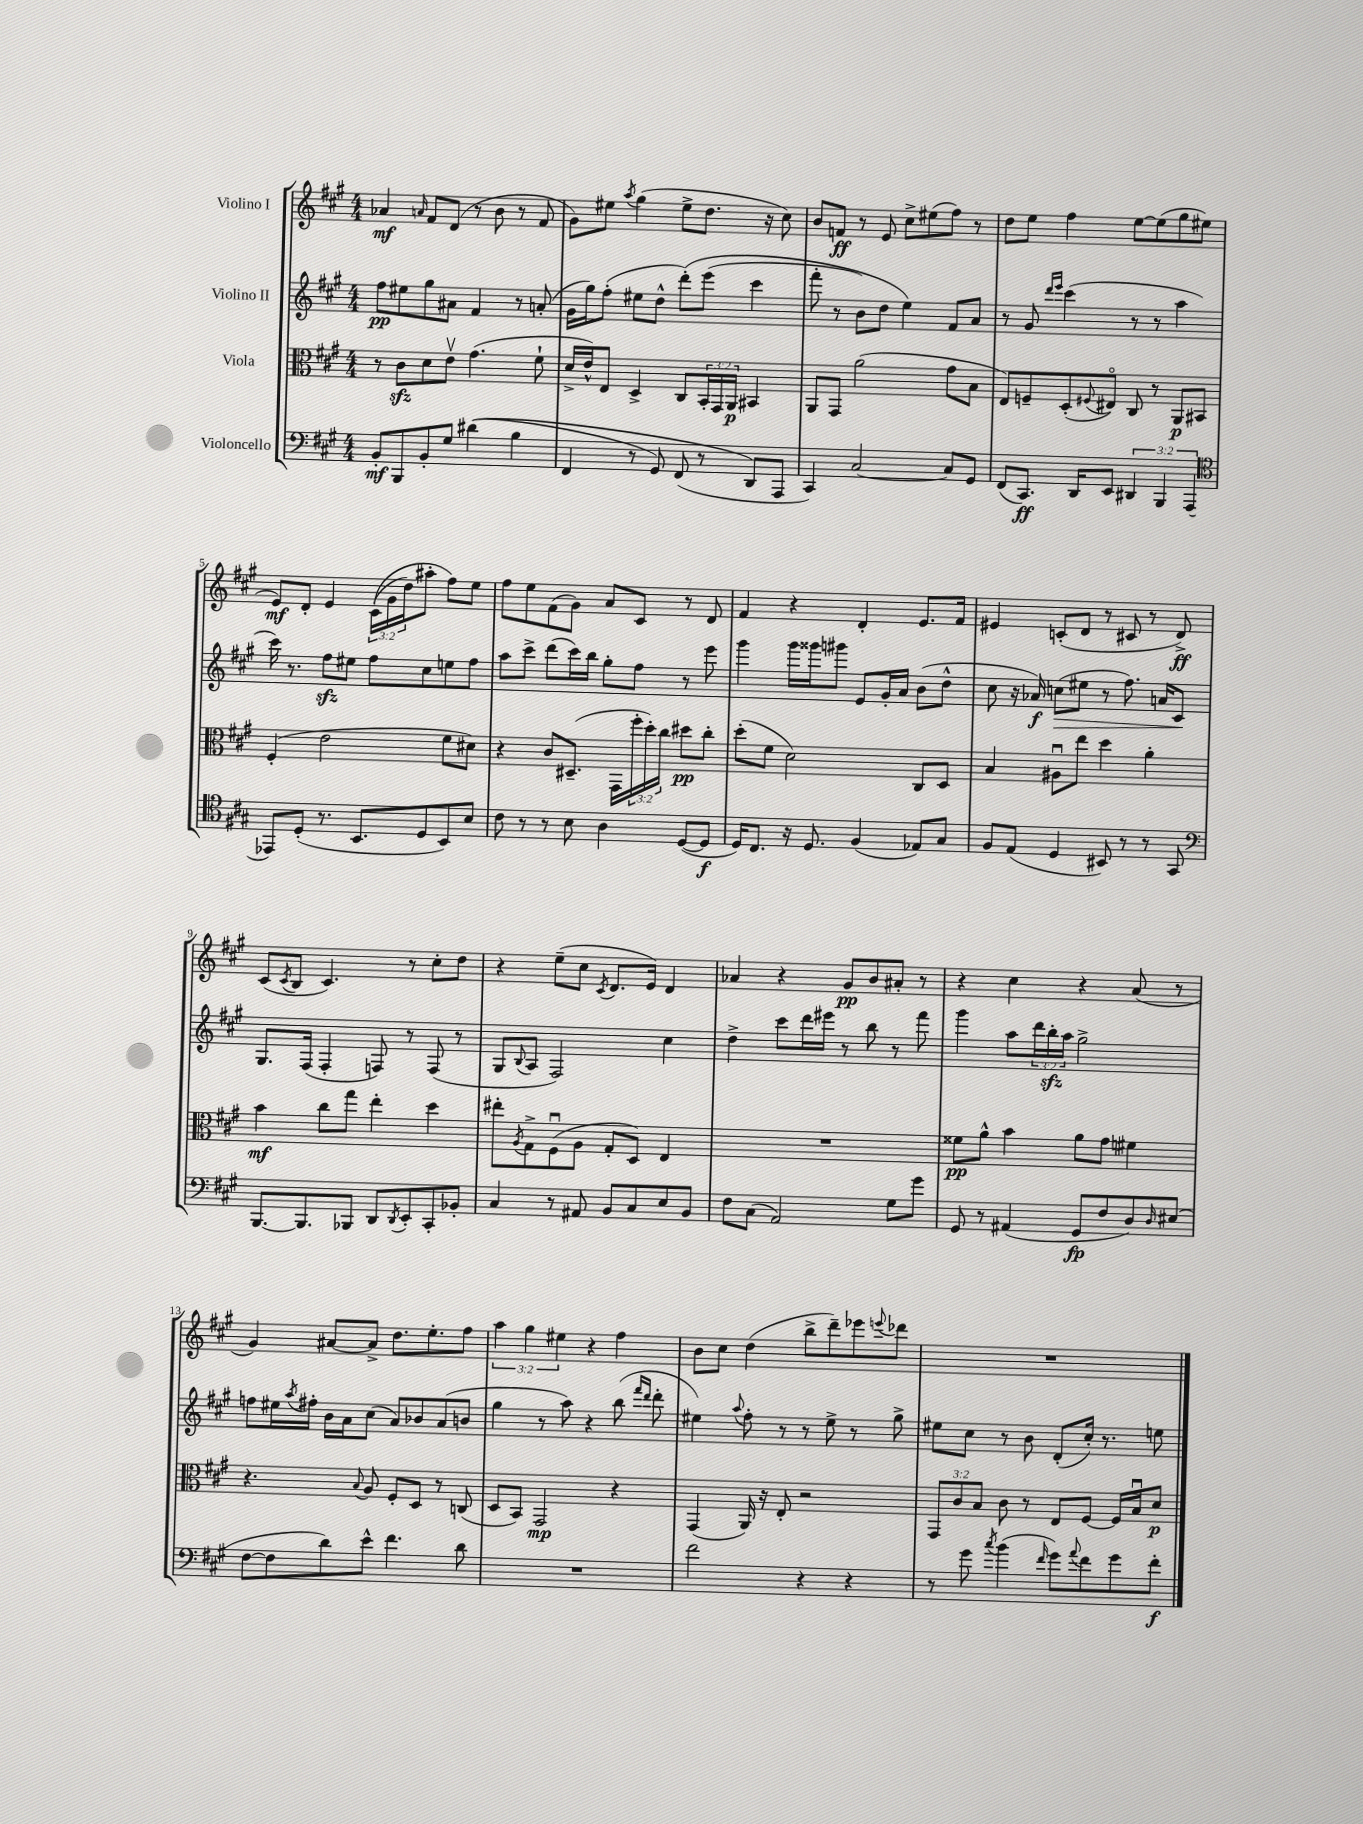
<<
\new StaffGroup <<
\new Staff = "s0" \with { instrumentName = "Violino I" } {
    \clef treble \key a \major \numericTimeSignature \time 4/4 \override Staff.TupletNumber.text = #tuplet-number::calc-fraction-text
    aes'4\mf \grace { a'16 } fis'8 d'8( r8 b'8 r8 fis'8 |
    gis'8) eis''8 \acciaccatura { a''8 } gis''4( eis''8-> d''8. r16 cis''8) |
    b'8 f'8\ff r8 e'8 cis''8-> eis''8( fis''8) r8 |
    d''8 e''8 fis''4 e''8~ e''8( gis''8 eis''8 |
    e'8\mf) d'8-. e'4 \tuplet 3/2 { cis'16(\( gis'16 d''16) } ais''8-. fis''8\) e''8 |
    fis''8 e''8 fis'8( gis'8) a'8 cis'8 r8 d'8 |
    fis'4 r4 d'4-. e'8. fis'16 |
    eis'4 c'8-.( d'8 r8 cis'8 r8 d'8->\ff) |
    cis'8( \acciaccatura { cis'8 } b8 cis'4.) r8 cis''8-. d''8 |
    r4 e''8--( cis''8 \acciaccatura { cis'8 } d'8. e'16) d'4 |
    aes'4 r4 gis'8\pp b'8 ais'8-. r8 |
    r4 cis''4 r4 a'8( r8 |
    gis'4) ais'8~ ais'8-> d''8. e''8.-. fis''8 |
    \tuplet 3/2 { a''4 gis''4 eis''4 } r4 fis''4 |
    b'8 cis''8 d''4( b''8-> d'''8--) ees'''8 \appoggiatura { e'''8 } des'''8 |
    R1 \bar "|." |
}
\new Staff = "s1" \with { instrumentName = "Violino II" } {
    \clef treble \key a \major \numericTimeSignature \time 4/4 \override Staff.TupletNumber.text = #tuplet-number::calc-fraction-text
    fis''8\pp eis''8 gis''8 ais'8 fis'4 r8 a'8-.( |
    gis'16 gis''16) fis''8-.( eis''8 d''8-^ d'''8-.)\( e'''8( cis'''4 |
    fis'''8-. r8 b'8) d''8 e''4\) fis'8 a'8 |
    r8 gis'8 \grace { d'''16 e'''16 } cis'''4( r8 r8 a''4 |
    cis'''16) r8. fis''8\sfz eis''8 fis''8 cis''8 e''8 fis''8 |
    a''8 cis'''8-> d'''8( cis'''16) b''16 gis''8-. fis''8 r8 e'''8 |
    gis'''4 gis'''16 gisis'''16 gis'''8 e'8 gis'16-. a'16 b'8( d''8-^ |
    cis''8 r16 aes'16\f) c''8\>( eis''8 r8 fis''8.) a'16 cis'8\! |
    gis8. fis16( fis4-. f8) r8 f8( r8 |
    gis8 \appoggiatura { b8 } a8 fis2) cis''4 |
    d''4-> cis'''8 d'''16 eis'''16 r8 b''8 r8 fis'''8 |
    gis'''4 a''8 \tuplet 3/2 { d'''16 b''16-.\sfz a''16 } gis''2-> |
    f''8 eis''16 \acciaccatura { a''8 } fis''16-. b'16 a'16 cis''8( a'8) bes'8 a'8( b'8 |
    gis''4 r8 a''8) r4 b''8( \grace { fis'''16 d'''16 } d'''8-. |
    eis''4) \appoggiatura { a''8 } fis''8-. r8 r8 eis''8-> r8 gis''8-> |
    eis''8 cis''8 r8 b'8 d'8-.( cis''16-.) r8. e''8 \bar "|." |
}
\new Staff = "s2" \with { instrumentName = "Viola" } {
    \clef alto \key a \major \numericTimeSignature \time 4/4 \override Staff.TupletNumber.text = #tuplet-number::calc-fraction-text
    r8 cis'8\sfz d'8 e'8\upbow gis'4.( fis'8-! |
    d'16-> e'16-^) e8 d4-> cis8 \tuplet 3/2 { b,16-. gis,16 a,16\p } bis,4 |
    a,8 gis,8 a'2( gis'8 b8 |
    e8) f8-- d8-.( \appoggiatura { fis8 } eis8\flageolet) cis8 r8 a,8\p bis,8 |
    fis4-.( e'2 fis'8 dis'8) |
    r4 cis'8 dis8.--( gis,16 \tuplet 3/2 { fis''16-. d''16-.) cis''16 } dis''8\pp cis''8-. |
    d''8-.( fis'8 d'2) cis8 d8 |
    b4 ais8\downbow e''8 d''4 a'4-. |
    b'4\mf cis''8 gis''8 e''4-. d''4 |
    eis''8-. \acciaccatura { a8 } gis8-> fis8\downbow( a8 gis8-. d8) e4 |
    R1 |
    fisis'8\pp a'8-^ b'4 a'8 gis'8 fis'4 |
    r4. \appoggiatura { b8 } a8 fis8-. d8 r8 c8( |
    d8 b,8) gis,2\mp r4 |
    gis,4( a,16) r16 e8-. r2 |
    \tuplet 3/2 { gis,8 cis'8 b8 } cis'8 r8 e8 fis8~ fis16 b16\downbow d'8\p \bar "|." |
}
\new Staff = "s3" \with { instrumentName = "Violoncello" } {
    \clef bass \key a \major \numericTimeSignature \time 4/4 \override Staff.TupletNumber.text = #tuplet-number::calc-fraction-text
    b,8-.\mf b,,8 b,8-. gis8 dis'4(\( b4 |
    fis,4 r8 gis,8) fis,8( r8 d,8\) a,,8 |
    cis,4) cis2~ cis8 gis,8 |
    fis,8( cis,8.\ff) d,16 e,8 \tuplet 3/2 { dis,4 b,,4 a,,4( } |
    \clef tenor ees,8) d8-.( r8. b,8. d8 b,8) b8 |
    cis'8 r8 r8 b8 a4 d8~( d8\f |
    d16) cis8. r16 d8. fis4( ees8) gis8 |
    fis8 e8( d4 bis,8) r8 r8 gis,8 |
    \clef bass b,,8.~ b,,8. bes,,8 d,8 \acciaccatura { d,8 } e,8-. cis,8-. bes,8-. |
    cis4 r8 ais,8 b,8 cis8 e8 b,8 |
    fis8 cis8( a,2) gis8 gis'8 |
    gis,8 r8 ais,4( gis,8\fp fis8 d8) \grace { d16 } eis8( |
    fis8~ fis8 d'8) e'8-^ fis'4. d'8 |
    R1 |
    fis'2 r4 r4 |
    r8 gis'8 \acciaccatura { cis''8 } b'4( \grace { fis'16 } gis'8) \appoggiatura { a'8 } fis'8 gis'8 fis'8-.\f \bar "|." |
}
>>
>>
